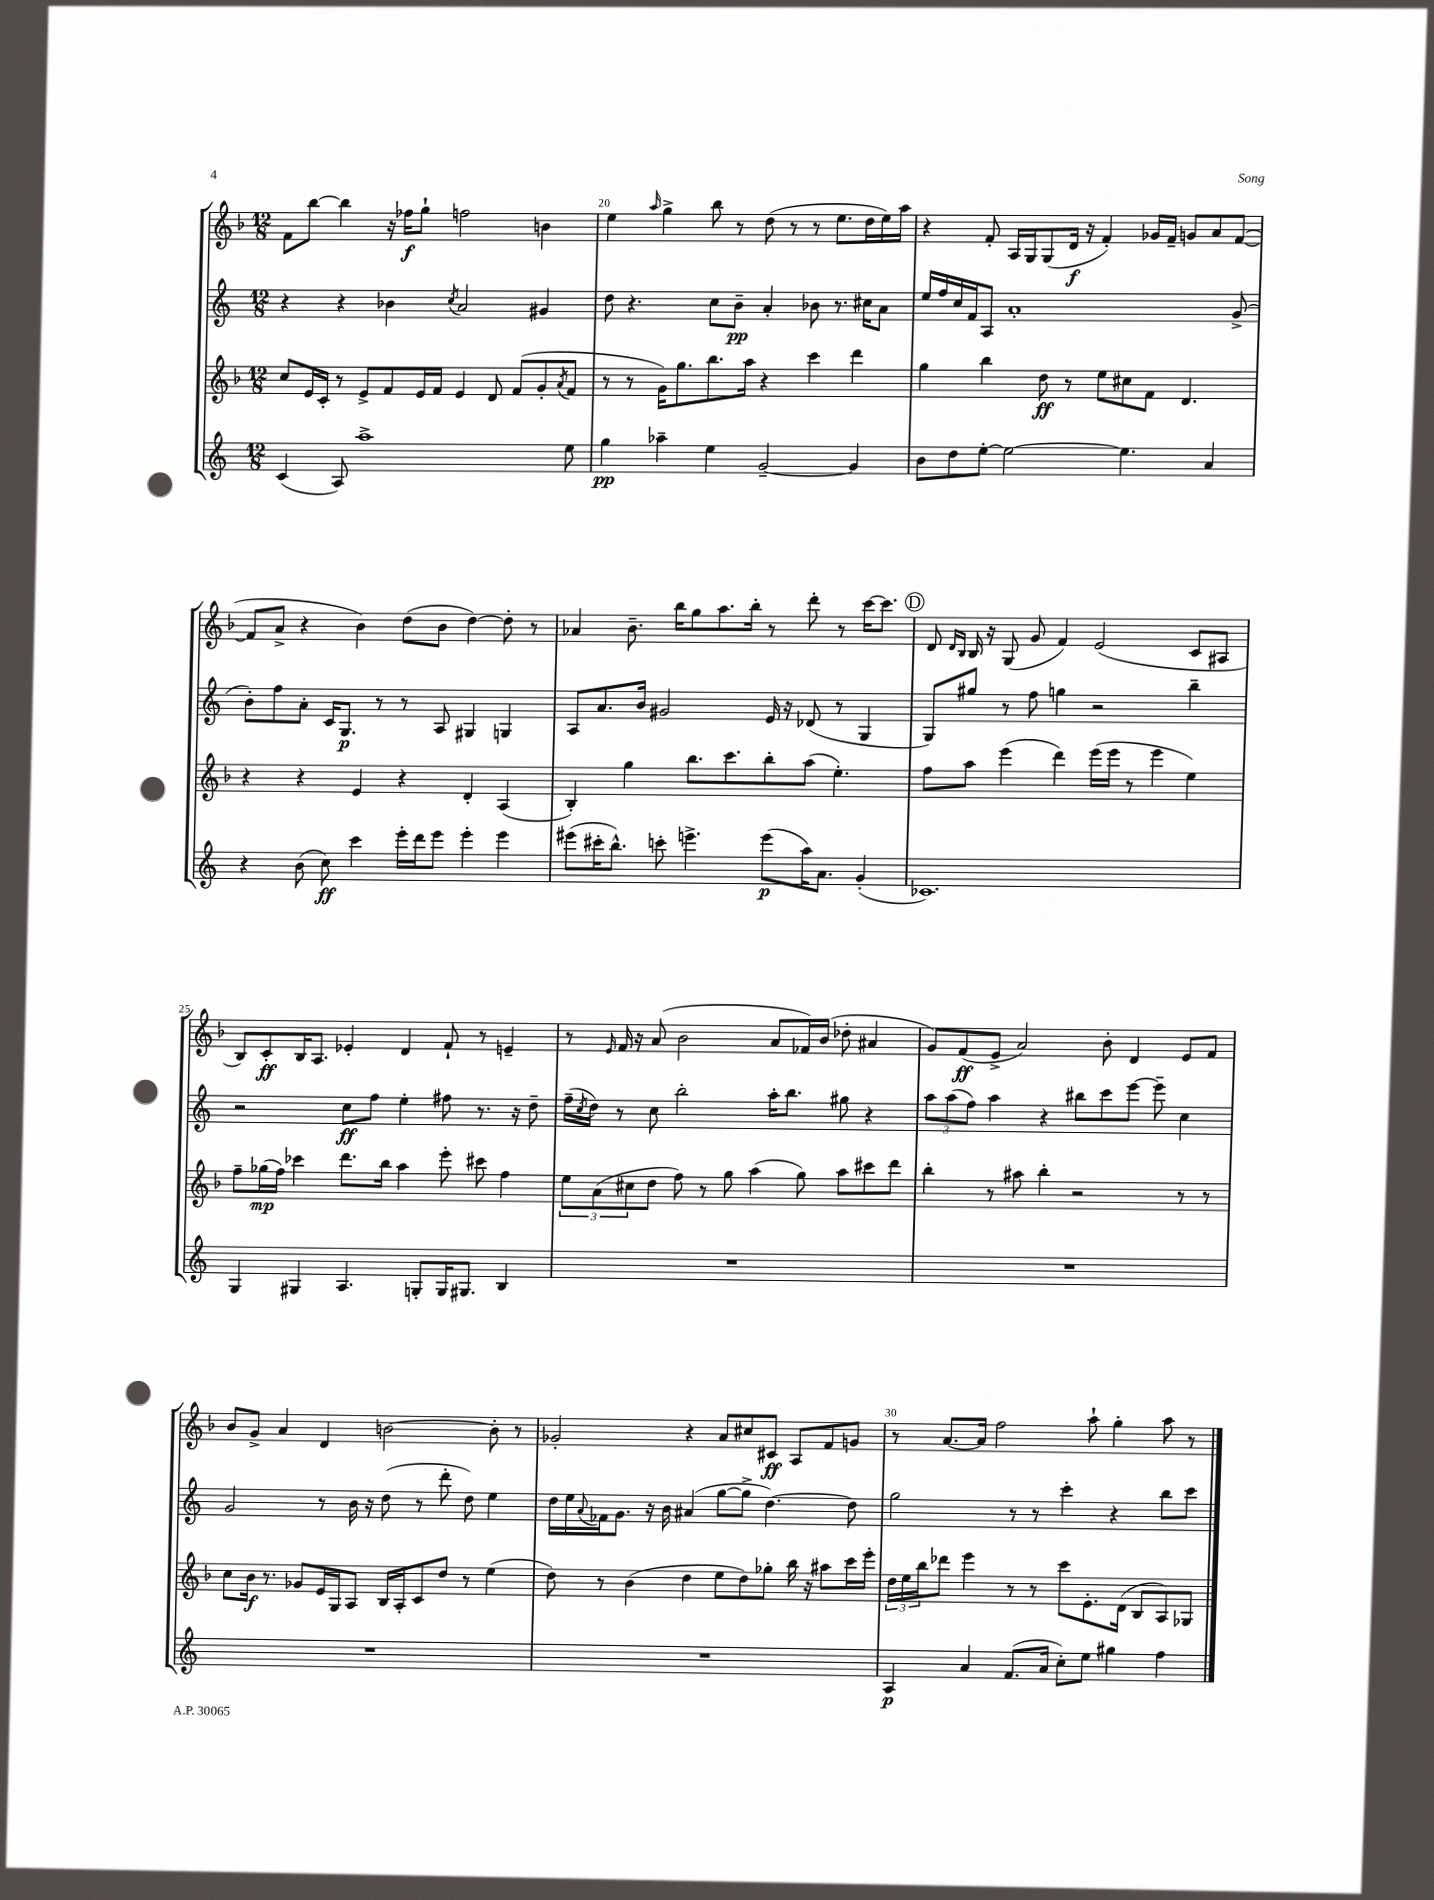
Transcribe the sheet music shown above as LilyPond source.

<<
\new StaffGroup <<
\new Staff = "s0" {
    \clef treble \key f \major \numericTimeSignature \time 12/8
    f'8 bes''8~ bes''4 r16 fes''16\f g''8-! f''2 b'4 |
    e''4 \grace { a''16 } g''4-> bes''8 r8 d''8( r8 r8 e''8. d''16 e''16) a''16 |
    r4 f'8-. a16 g16 g8( d'16\f r16 f'4-.) ges'16 f'16-- g'8 a'8 f'8~( |
    f'8 a'8-> r4 bes'4) d''8( bes'8 d''4~) d''8-. r8 |
    aes'4 bes'8.-- bes''16 g''8 a''8. bes''16-. r8 d'''8-. r8 c'''16~ c'''8. |
    \mark \markup { \circle "D" } d'8 \grace { d'16 bes16 } bes16 r16 g8( g'8 f'4) e'2( c'8 ais8 |
    bes8) c'8-.\ff bes16 a8. ees'4-. d'4 f'8-! r8 e'4-- |
    r8 \grace { e'16 } f'16 r16 a'8( bes'2 a'8 fes'16) bes'16( des''8-. ais'4 |
    g'8) f'8\ff( e'8-> a'2) bes'8-. d'4 e'8 f'8 |
    bes'8 g'8-> a'4 d'4 b'2~ b'8-. r8 |
    ges'2-. r4 a'8 cis''8 cis'8\ff a8 f'8 g'8 |
    r8 a'8.~ a'16 f''2 a''8-! g''4-. a''8 r8 \bar "|." |
}
\new Staff = "s1" {
    \clef treble \key c \major \numericTimeSignature \time 12/8
    r4 r4 bes'4 \acciaccatura { c''8 } a'2 gis'4 |
    d''8 r4. c''8 b'8--\pp a'4-. bes'8 r8. cis''16 a'8 |
    e''16 f''16 c''16 f'16 a8 a'1-. g'8->( |
    b'8-.) f''8 a'8-. c'16 g8.\p r8 r8 a8 gis4 g4 |
    a8 a'8. b'16 gis'2 e'16 r16 des'8( r8 g4 |
    \mark \markup { \circle "D" } g8) gis''8 r8 f''8 g''4 r2 b''4-- |
    r2 c''8\ff f''8 e''4-. fis''8 r8. r16 d''8-- |
    f''16--( \acciaccatura { c''8 } d''16) r8 c''8 b''2-. a''16-. b''8. gis''8 r4 |
    \tuplet 3/2 { a''8 a''8( f''8) } a''4 r4 bis''8 c'''8 e'''8~ e'''8-- c''4 |
    g'2 r8 b'16 r16 d''8( r8 d'''8-. d''8) e''4 |
    d''16 e''16 \appoggiatura { a'8 } fes'16 g'8. r16 b'16 ais'4( g''8~ g''8-> d''4.~) d''8 |
    g''2 r8 r8 c'''4-. r4 b''8 c'''8 \bar "|." |
}
\new Staff = "s2" {
    \clef treble \key f \major \numericTimeSignature \time 12/8
    c''8 e'16 c'16-. r8 e'8-> f'8 e'16 f'16 e'4 d'8 f'8( g'8-. \acciaccatura { a'8 } f'8 |
    r8 r8 g'16) g''8. bes''8. a''16 r4 c'''4 d'''4 |
    g''4 bes''4 d''8\ff r8 e''8 cis''8 f'8 d'4. |
    r4 r4 e'4 r4 d'4-. a4( |
    bes4-.) g''4 bes''8. c'''8. bes''8-. a''8( e''4.-.) |
    \mark \markup { \circle "D" } f''8 a''8 e'''4( d'''4) e'''16( e'''16 r8 e'''4 e''4) |
    f''8-- ges''16\mp( f''16) ces'''4 d'''8. bes''16 a''4 e'''8-. cis'''8 f''4 |
    \tuplet 3/2 { e''8 a'8( cis''8 } d''8 f''8) r8 g''8 a''4( g''8) a''8 cis'''8 d'''8 |
    bes''4-. r8 ais''8 bes''4-. r2 r8 r8 |
    c''8 bes'16\f r8. ges'8 e'16 g16 a8 bes16 a16-. c'8 d''8 r8 e''4( |
    d''8) r8 bes'4( d''4 e''8 d''8) ges''8-. bes''16 r16 ais''8 c'''16 e'''16-. |
    \tuplet 3/2 { d''16 e''16 bes''16 } des'''8 e'''4 r8 r8 c'''8 e'8.-. d'16( bes8 a8) ges8 \bar "|." |
}
\new Staff = "s3" {
    \clef treble \key c \major \numericTimeSignature \time 12/8
    c'4( a8) a''1-> e''8 |
    g''4\pp aes''4-- e''4 g'2~-- g'4 |
    b'8 d''8 e''8~-. e''2~ e''4. a'4 |
    r4 b'8( c''8\ff) c'''4 e'''16-. d'''16 e'''8 e'''4-. e'''4 |
    eis'''8( cis'''16-. b''8.-^) c'''8-. e'''4.-> e'''8\p( a''16) a'8. g'4-.( |
    \mark \markup { \circle "D" } ces'1.) |
    g4 gis4 a4. g8-. g16 gis8. b4 |
    R1. |
    R1. |
    R1. |
    R1. |
    a4\p a'4 f'8.( a'16 c''8-.) e''8 gis''4 f''4 \bar "|." |
}
>>
>>
\layout { \context { \Score currentBarNumber = #19 \override BarNumber.break-visibility = ##(#f #t #t) barNumberVisibility = #(every-nth-bar-number-visible 5) } }
